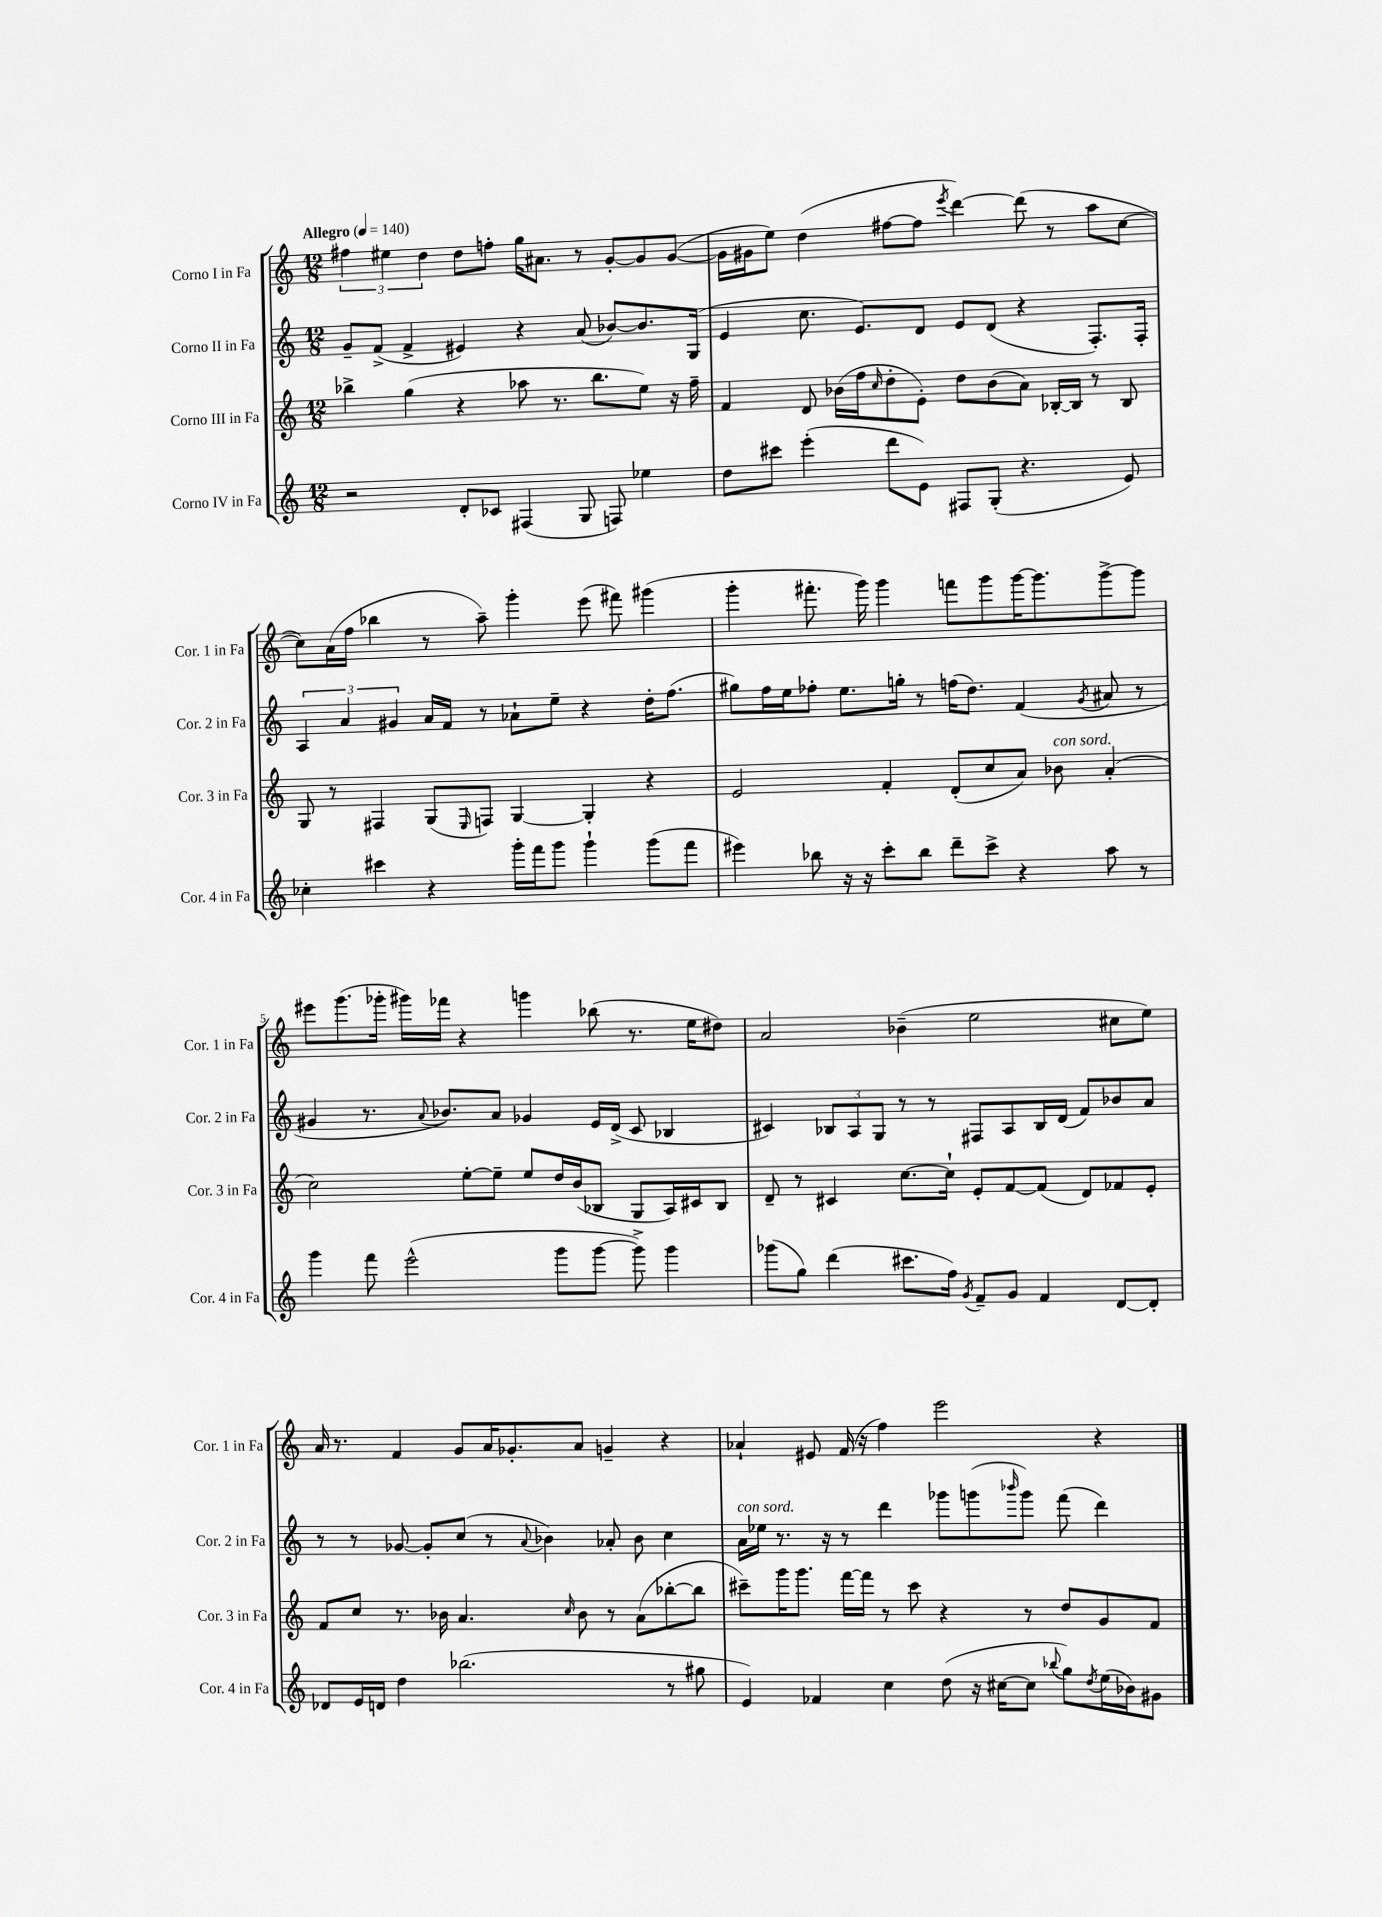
<<
\new StaffGroup <<
\new Staff = "s0" \with { instrumentName = "Corno I in Fa" shortInstrumentName = "Cor. 1 in Fa" } {
    \clef treble \key c \major \numericTimeSignature \time 12/8 \tempo "Allegro" 4 = 140
    \tuplet 3/2 { fis''4 eis''4 d''4 } d''8 f''8-. g''16 ais'8. r8 g'8~-. g'8 g'8~( |
    g'16 gis'16 e''8) d''4( fis''8~ fis''8 \acciaccatura { e'''8 } d'''4~) d'''8( r8 a''8 c''8~ |
    c''8) a'16( f''16 bes''4 r8 a''8--) g'''4-. e'''8( fis'''8) gis'''4( |
    g'''4-. fis'''8.-. g'''16) g'''4 f'''8 g'''8 g'''16~ g'''8. g'''8~-> g'''8 |
    eis'''8 g'''8.( ges'''16-. gis'''16) fes'''16 r4 g'''4 bes''8( r8. e''16 dis''8) |
    a'2 bes'4--( e''2 cis''8 e''8) |
    a'16 r8. f'4 g'8 a'16 ges'8.-. a'8 g'4-- r4 |
    aes'4-! eis'8 f'16( r16 f''4) e'''2 r4 \bar "|." |
}
\new Staff = "s1" \with { instrumentName = "Corno II in Fa" shortInstrumentName = "Cor. 2 in Fa" } {
    \clef treble \key c \major \numericTimeSignature \time 12/8
    g'8-- f'8->( f'4-> eis'4) r4 a'8( bes'8~) bes'8. g16( |
    e'4 c''8. e'8.) d'8 e'8 d'8( r4 f8.-.) f16-. |
    \tuplet 3/2 { a4 a'4 gis'4 } a'16 f'16 r8 aes'8-! e''8-- r4 d''16-. f''8.( |
    gis''8) f''16 e''16 fes''8-. e''8. g''16-. r8 f''16( d''8.) f'4( \acciaccatura { g'8 } ais'8 r8 |
    gis'4 r8. \appoggiatura { a'8 } bes'8.) a'8 ges'4 e'16 d'16->( c'8 bes4 |
    cis'4) \tuplet 3/2 { bes8 a8 g8 } r8 r8 fis8 a8 bes16 d'16( f'8) bes'8 a'8 |
    r8 r8 ges'8~ ges'8-. c''8( r8 \appoggiatura { a'8 } bes'4) aes'8-. bes'8 c''4 |
    a'16^\markup { \italic "con sord." } ees''16 r8. r16 r8 d'''4 ges'''8 g'''8( \grace { bes'''16 } g'''8) f'''8( d'''4) \bar "|." |
}
\new Staff = "s2" \with { instrumentName = "Corno III in Fa" shortInstrumentName = "Cor. 3 in Fa" } {
    \clef treble \key c \major \numericTimeSignature \time 12/8
    bes''4-> g''4( r4 aes''8 r8. bes''8. e''8) r16 f''16-- |
    f'4 d'8 bes'16( f''16 \grace { c''16 } d''8-. e'8-.) d''8 bes'8( a'8) bes16~-. bes16 r8 bes8 |
    g8 r8 fis4 g8( \grace { e16 } f8) g4~ g4-. r4 |
    e'2 f'4-. d'8-.( c''8 a'8) bes'8^\markup { \italic "con sord." } a'4-.( |
    c''2) e''8~-. e''8-- e''8 d''16 b'16( bes8 g8 a16) cis'16 bes8 |
    d'8-- r8 cis'4 c''8.~ c''16-! e'8-. f'8~ f'8( d'8) fes'8 e'8-. |
    f'8 c''8 r8. bes'16 a'4. \grace { c''16 } bes'8 r8 a'8( bes''8~-. bes''8 |
    cis'''8--) g'''16 g'''8. f'''16~ f'''16 r8 cis'''8 r4 r8 d''8 g'8 f'8 \bar "|." |
}
\new Staff = "s3" \with { instrumentName = "Corno IV in Fa" shortInstrumentName = "Cor. 4 in Fa" } {
    \clef treble \key c \major \numericTimeSignature \time 12/8
    r2 d'8-. ces'8 fis4( g8 f8) ees''4 |
    d''8 cis'''8 e'''4-.( d'''8 e'8) fis8 g8-.( r4. e'8) |
    ces''4-. cis'''4 r4 g'''16-. f'''16 g'''8 g'''4-! g'''8( f'''8 |
    eis'''4) bes''8 r16 r16 c'''8-. bes''8 d'''8-- c'''8-> r4 a''8 r8 |
    g'''4 f'''8 e'''2-^( g'''8 g'''8~ g'''8->) g'''4 |
    ges'''8( g''8) d'''4( cis'''8. f''16) \acciaccatura { g'8 } f'8-- g'8 f'4 d'8~ d'8-. |
    des'8 e'16 d'16 d''4 bes''2.( r8 gis''8 |
    e'4) fes'4 c''4 d''8( r16 cis''16~ cis''8 \appoggiatura { bes''8 } g''8) \acciaccatura { d''8 } e''16( bes'16) gis'8 \bar "|." |
}
>>
>>
\layout { \context { \Score \override BarNumber.break-visibility = ##(#f #t #t) barNumberVisibility = #(every-nth-bar-number-visible 5) } }
